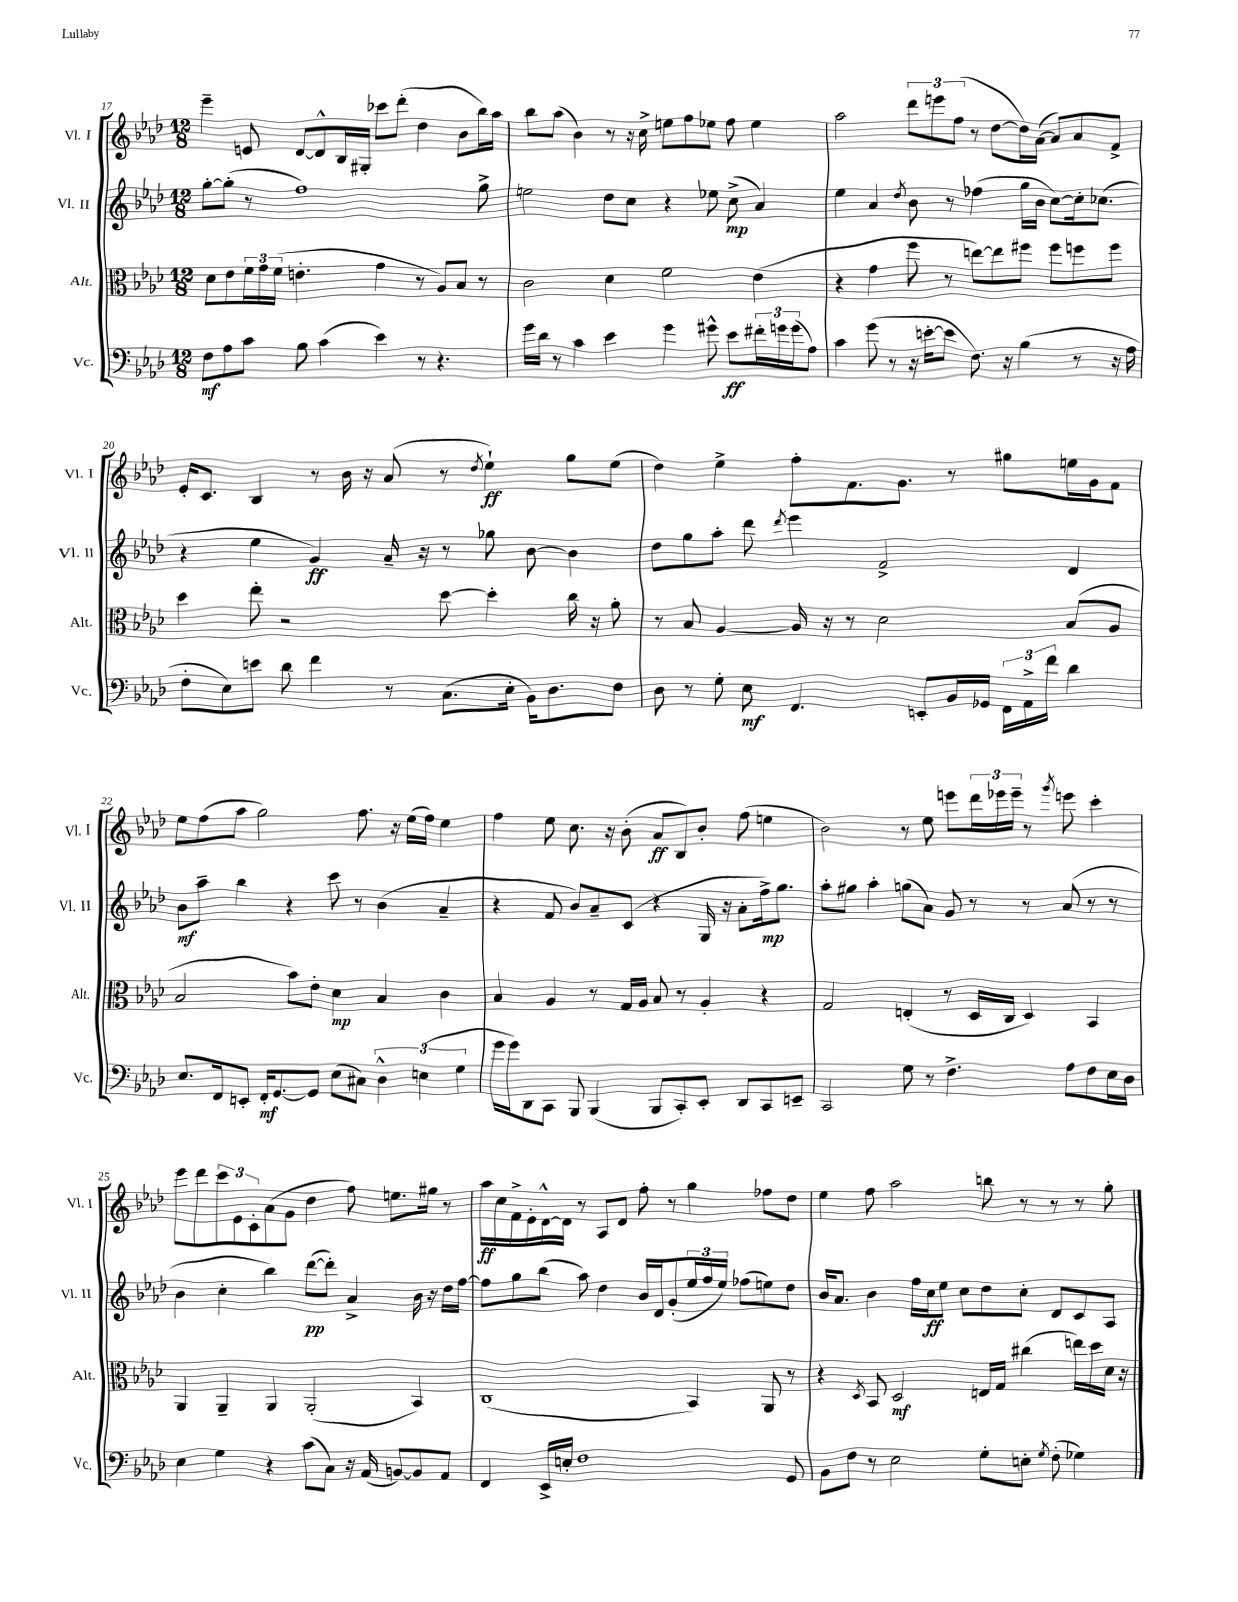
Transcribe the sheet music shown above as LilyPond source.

<<
\new StaffGroup <<
\new Staff = "s0" \with { instrumentName = "Vl. I" shortInstrumentName = "Vl. I" } {
    \clef treble \key aes \major \numericTimeSignature \time 12/8
    ees'''4-- e'8 des'8~ des'8-^ bes16 gis16-. ces'''8 des'''8-.( des''4 bes'8 bes''16) aes''16 |
    bes''8 aes''8( bes'4) r8 r16 c''16-> e''8 f''8 ees''8 f''8 ees''4 |
    aes''2 \tuplet 3/2 { des'''8 e'''8 f''8( } r8 des''8~ des''16) aes'16~( aes'8) aes'8 f'8-> |
    ees'16-. c'8. bes4 r8 bes'16 r16 aes'8( r8 \acciaccatura { des''8 } ees''4-!\ff) g''8 ees''8( |
    des''4) ees''4-> f''8-. f'8. g'8. r8 gis''8 e''16 g'16 f'8 |
    ees''8 f''8( aes''8 g''2) f''8. r16 ees''16( f''16) ees''4 |
    f''4 ees''8 c''8. r16 bes'8-.( aes'8\ff bes8) bes'8-. f''8( e''4 |
    bes'2) r8 ees''8 e'''8 \tuplet 3/2 { des'''16 ees'''16 ees'''16-- } r8 \acciaccatura { g'''8 } e'''8 c'''4-. |
    ees'''8 des'''8 \tuplet 3/2 { c'''8 ees'8 c'8-. } aes'8( g'8 des''4 f''8) e''8. gis''16 r8 |
    aes''16\ff c''16 f'16-> ees'16-. des'16~-^ des'16 r8 aes8 des'8 f''8-. r8 g''4 fes''8 des''8 |
    ees''4 f''8 aes''2 b''8 r8 r8 r8 g''8-. \bar "|." |
}
\new Staff = "s1" \with { instrumentName = "Vl. II" shortInstrumentName = "Vl. II" } {
    \clef treble \key aes \major \numericTimeSignature \time 12/8
    g''8~-. g''8-.( r8 f''1) g''8-> |
    e''2 des''8 c''8 r4 ees''8 c''8->\mp( aes'4) |
    ees''4 aes'4 \acciaccatura { des''8 } bes'8 r8 fes''4( g''16 bes'16 c''8~) c''16-. ces''8.( |
    r4 ees''4 g'4\ff) aes'16-- r16 r8 ges''8 bes'8~ bes'4 |
    des''8 g''8 aes''8-. des'''8 \acciaccatura { des'''8 } ees'''4 f'2-> des'4 |
    bes'8\mf aes''8-- bes''4 r4 c'''8 r8 bes'4( aes'4-- |
    r4 f'8 bes'8) aes'8-- c'8( r4 g16 r16 aes'8-. f''16->\mp) g''8. |
    aes''8-. gis''8 aes''4-. g''8( aes'8) g'8 r8 r8 aes'8( r8 r8 |
    bes'4 c''4-. bes''4) des'''8~\pp( des'''8-.) aes'4-> bes'16 r16 des''16 f''16~ |
    f''8 g''8 bes''8( aes''8) des''4 bes'16 des'16 g'8-.( \tuplet 3/2 { ees''16 f''16 ees''16) } fes''8( e''8) des''8 |
    bes'16 aes'8. bes'4 f''16 c''16\ff ees''8 c''8 des''8 c''8-. des'8 c'8 aes8 \bar "|." |
}
\new Staff = "s2" \with { instrumentName = "Alt." shortInstrumentName = "Alt." } {
    \clef alto \key aes \major \numericTimeSignature \time 12/8
    des'8 ees'8 \tuplet 3/2 { f'16 g'16 f'16( } e'4.-. g'4 r8 aes8) bes8 r8 |
    c'2 des'4 f'2 ees'4( |
    r4 g'4 f''8 r8 e''8~) e''8 fis''8 fis''8 f''8 f''8 |
    des''4 ees''8-. r2 des''8~ des''4-. c''16 r16 aes'8-. |
    r8 bes8 aes4~ aes16 r16 r8 des'2 bes8( aes8 |
    bes2 bes'8) ees'8-. des'4\mp bes4 c'4 |
    bes4 aes4 r8 g16 aes16 bes8 r8 aes4-. r4 |
    g2 e4-.( r8 des16 c16 des4) bes,4 |
    aes,4 aes,4-- aes,4 aes,2-.( bes,4) |
    c1( bes,4) aes,8 r8 |
    r4 \acciaccatura { des8 } bes,8 des2\mf e16 g16 cis''4( e''16) des''16 des'16 r16 \bar "|." |
}
\new Staff = "s3" \with { instrumentName = "Vc." shortInstrumentName = "Vc." } {
    \clef bass \key aes \major \numericTimeSignature \time 12/8
    f8\mf aes8 c'8 bes8 c'4( ees'4) r8 r4. |
    g'16 des'16 r8 c'4 ees'4 g'4 gis'8-^ ees'8\ff \tuplet 3/2 { fis'16-. g'16 g'16( } aes8) |
    c'4 g'8( r8 r16 e'16~-. e'8 f8.) r16 bes4( r8 r16 aes16 |
    f8-. ees8) e'8 des'8 f'4 r8 c8.( ees16-. bes,16) des8. f8 |
    des8 r8 g8-. ees8\mf f,4. e,8-. bes,16 ges,16 \tuplet 3/2 { f,16 aes,16-> f'16 } des'4 |
    ees8. f,16 e,8-. f,16-.\mf g,8.~ g,8 ees8( cis8) \tuplet 3/2 { des4-^ e4( g4 } |
    g'16 g'16) des,8 c,8 bes,,8 bes,,4( bes,,8 c,8-.) ees,8-. des,8 c,8 e,8-- |
    c,2 g8 r8 f4.-> aes8 f8 ees16 des16 |
    ees4 g4 r4 c'8( c8) r16 aes,16( b,8~) b,8 aes,8 |
    f,4 ees,16-> e16-. f1 g,8 |
    bes,8 f8 r8 ees2 g8-. e8-. \acciaccatura { g8 } f8-.( ges4) \bar "|." |
}
>>
>>
\layout { \context { \Score currentBarNumber = #17 } }
